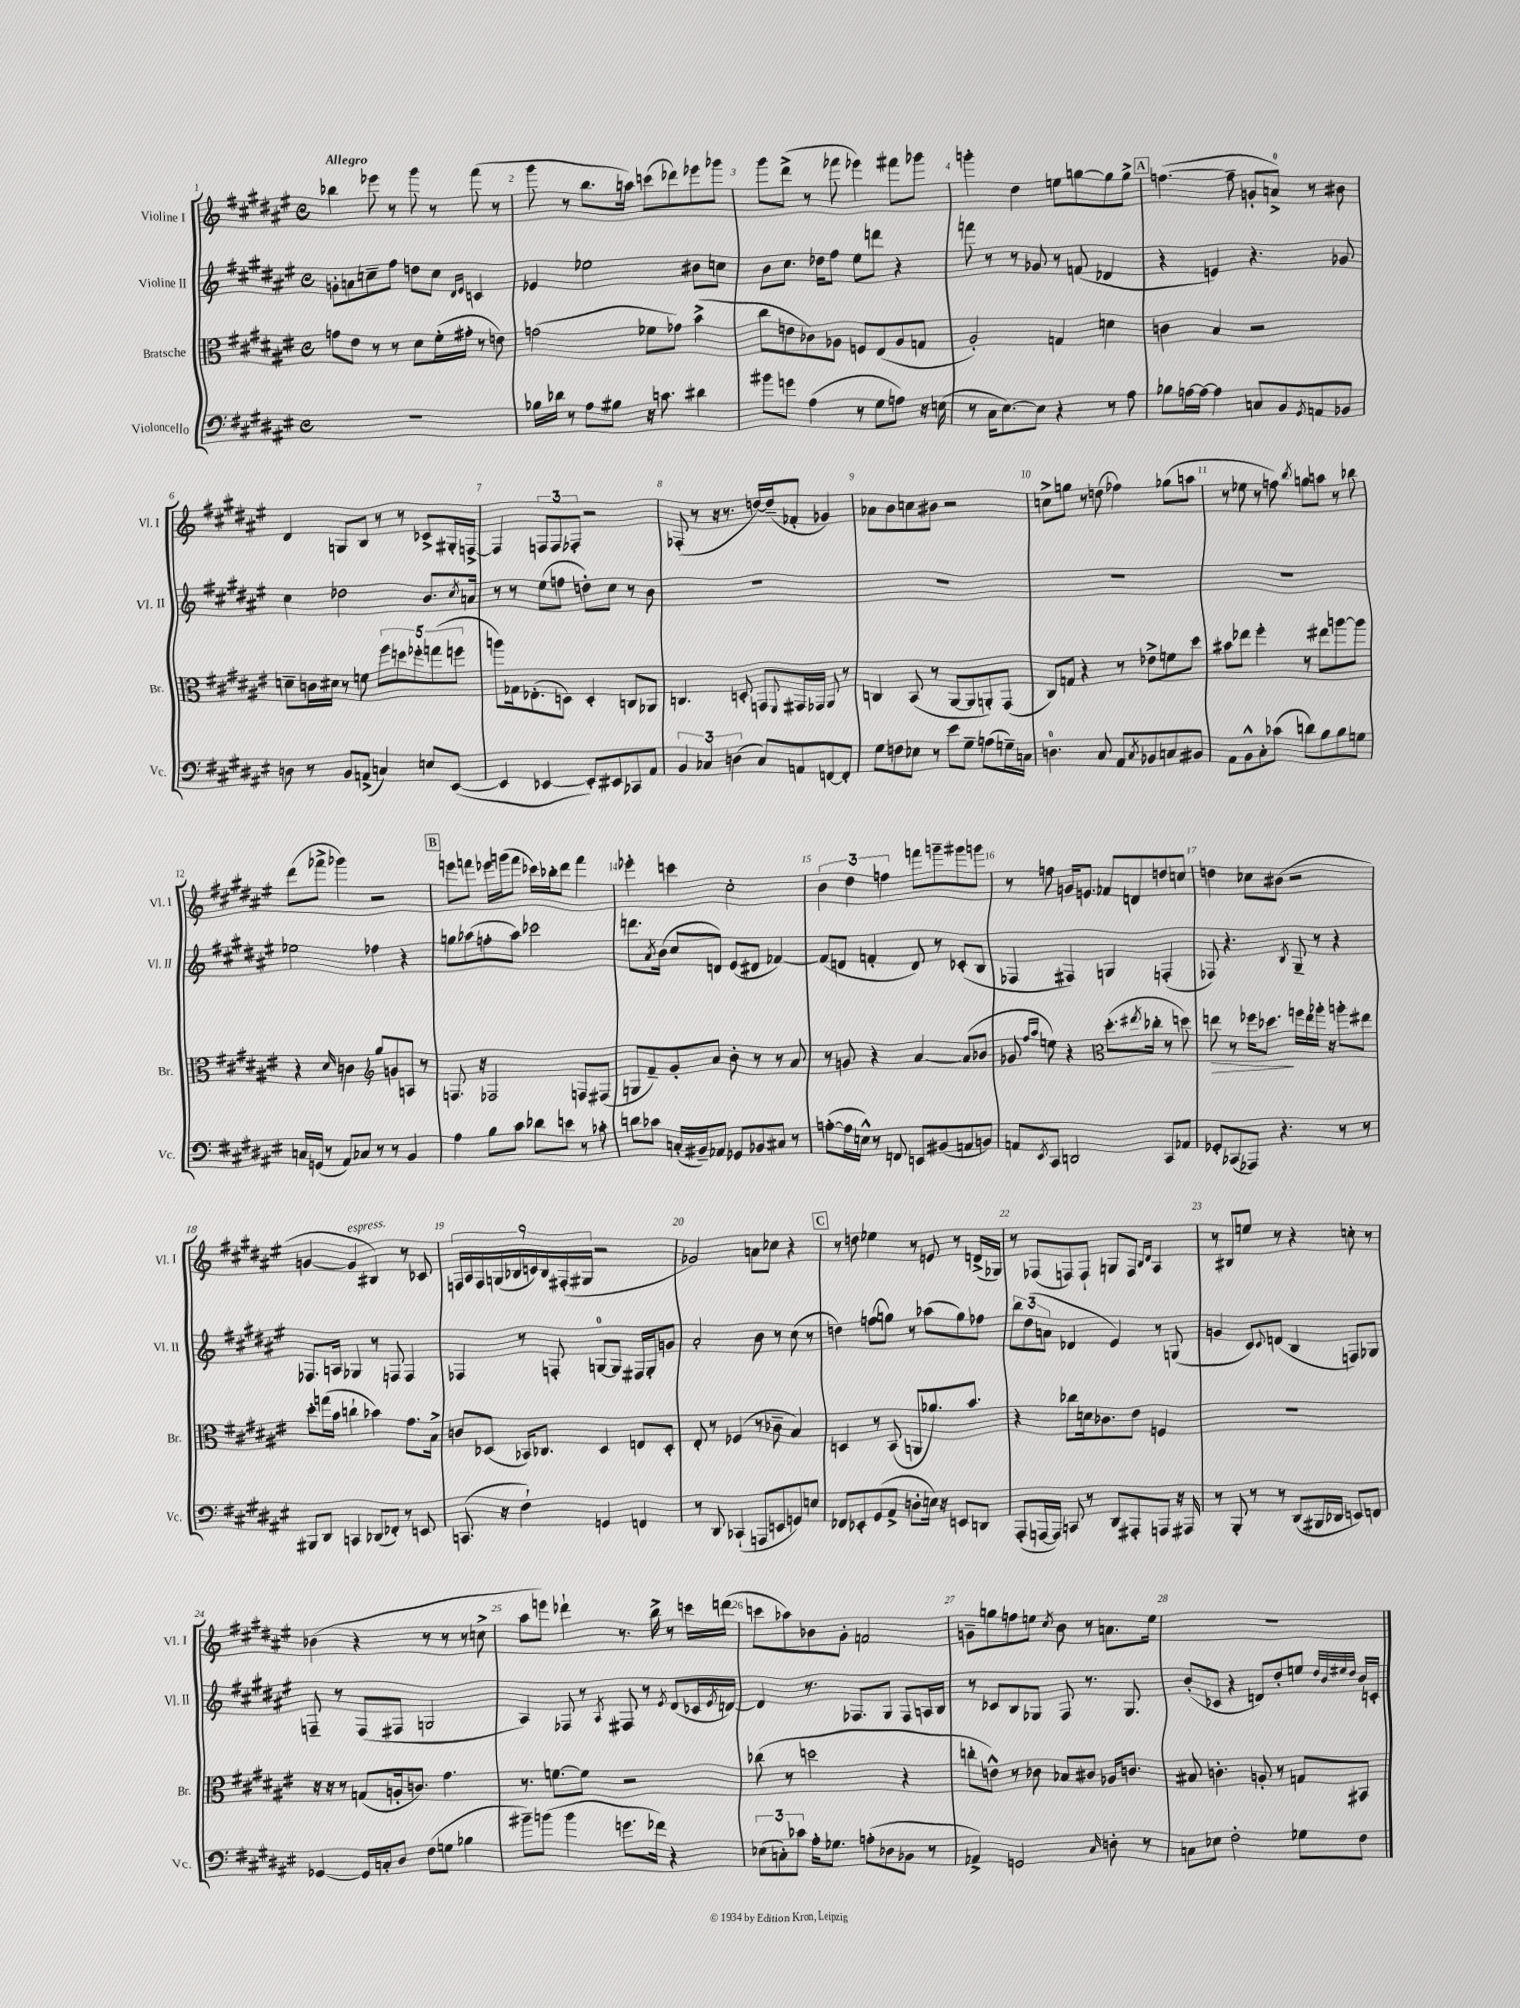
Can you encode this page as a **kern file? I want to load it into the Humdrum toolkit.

**kern	**kern	**dynam	**kern	**kern
*part4	*part3	*part3	*part2	*part1
*staff4	*staff3	*staff3	*staff2	*staff1
*I"Violoncello	*I"Bratsche	*	*I"Violine II	*I"Violine I
*I'Vc.	*I'Br.	*	*I'Vl. II	*I'Vl. I
*clefF4	*clefC3	*	*clefG2	*clefG2
*k[f#c#g#d#a#e#]	*k[f#c#g#d#a#e#]	*	*k[f#c#g#d#a#e#]	*k[f#c#g#d#a#e#]
*M4/4	*M4/4	*	*M4/4	*M4/4
*met(c)	*met(c)	*	*met(c)	*met(c)
=1	=1	=1	=1	=1
!	!	!	!	!LO:TX:a:B:t=Allegro
1r	8gn\L	.	8gn'\L	4bb-X\
.	8e#\J	.	8an\	.
.	8r	.	8ccn~\	8eee-X\
.	8r	.	8ff#\J	8r
.	8d#\L	.	8ddn\L	8ggg#\
.	(16f#'\L	.	8cc\J	8r
.	16g#X'\JJ	.	.	.
.	.	.	16qqd#/LL	.
.	.	.	16qqe#/JJ	.
.	8r	.	4cn/	(8fff#\
.	8en\)	.	.	8r
=2	=2	=2	=2	=2
16B-X\LL	(2gn\	.	4e-X/	8ggg#\
16d-X\JJ	.	.	.	.
8r	.	.	.	8r
8A#\L	.	.	2ee-X\	8.bb\L
8B#X\J	.	.	.	.
.	.	.	.	16aan\Jk)
16r	8f-X\L	.	.	(8cccn\L
8.cn\	.	.	.	.
.	8g-X\J)	.	.	8ddd-X\)
4d#X\	(4b^\	.	8b#X\L	8eee-X\
.	.	.	8ccn\J	8ggg-X\J
=3	=3	=3	=3	=3
8b#X\L	8cc#\L	.	8b\L	8ggg#\L
8gn\J	8en\	.	8.cc#\J	(8ddd#^\J
(4A#\	8c-X\)	.	.	8r
.	.	.	16dd-X\KL	.
.	8A-X\J	.	8ff#\J	8fff-X\
8r	8Fn/L	.	8ee#\L	4eee-X\)
8G#\L	(8E#/	.	8dddn\J	.
8An\J)	8A-/	.	4r	8fff#X\L
16r	8Gn/J	.	.	8ggg-X\J
(16En\	.	.	.	.
=4	=4	=4	=4	=4
8r	2A#'/)	.	8fffn\	4gggn'\
16C#\KL	.	.	8r	.
[8.E#\)	.	.	.	.
.	.	.	8r	4dd#\
8E#\J]	.	.	8g-X/	.
4r	4Gn/	.	8r	8een\L
.	.	.	(8fn/	[8ggn\
8r	4dn\	.	4d-X/	8gg\]
8A#\	.	.	.	8gg^\J
!!LO:REH:place=s1:t=A
=5	=5	=5	=5	=5
8B-X\L	4cn\	.	4r	([4.ffn\
[16An\L	.	.	.	.
16A\JJ_	.	.	.	.
4A\]	4B/	.	4en/)	.
.	.	.	.	8ff~\]
8Cn/L	2r	.	4.r	8gn'/L
8BB/	.	.	.	8an^/J)
8qGG#/	.	.	.	.
8AAn/	.	.	.	8r
8BB-X/J	.	.	8g-X/	8b#X\
!!LO:LB:g=z
=6	=6	=6	=6	=6
8Dn\	8dn~\L	.	4cc#\	4d#/
8r	16cn\L	.	.	.
.	16d#X\JJ	.	.	.
8BB/L	8r	.	2dd-X\	8Gn/L
(8AAn^/J	8fn\	.	.	8B/J
4Cn/)	10ff#\L	.	.	8r
.	10ddn\	.	.	.
.	.	.	.	8r
.	10ff-X'\	.	.	.
8En/L	.	.	8.b/L	8c-X^/L
.	(10ggn\	.	.	.
([8EE#/J	.	.	.	16G#X'/L
.	10ffn\J	.	.	.
.	.	.	8qcc#/	.
.	.	.	16an/Jk	[16Fn^/JJ
=7	=7	=7	=7	=7
4EE#/]	8aan\L)	.	8r	4F/]
.	16G-X\k	.	8r	.
.	(8.E-X'\	.	.	.
[4EE-X/	.	.	(8ee#\L	12Fn/L
.	.	.	.	12F/
.	8Dn\J)	.	8ffn\J	.
.	.	.	.	12F-X'/J
8EE-'/L])	4D'/	.	8ddn'\L)	2r
8EE#X/	.	.	8cc#\J	.
8CC-X/	8Cn/L	.	8r	.
8AA#/J	8AA-X/J	.	8b\	.
=8	=8	=8	=8	=8
6BB/	4.Cn/	.	1r	(8F-X'/
.	.	.	.	8r
6C-X/	.	.	.	.
.	.	.	.	16r
.	.	.	.	8.r
(6Dn\	.	.	.	.
.	8Dn'/	.	.	.
8C-/L)	8GGn/L	.	.	[16ddn/LL)
.	.	.	.	(16dd~/J]
.	8qqFF#/	.	.	.
8AAn/	16GG#X/L	.	.	8f-X'/J
.	16GG-X/JJ	.	.	.
[8FFn/	8AA#/	.	.	4g-X/)
8FF'/J]	8r	.	.	.
=9	=9	=9	=9	=9
8G#\L	4Cn/	.	1r	8a-X\L
8Fn\	.	.	.	8b\
8E-X\J	(8BB/	.	.	8ccn\
8r	8r	.	.	8b#X\J
8e#\L	[8AA#/L	.	.	2r
8G#~\J	8AA#/]	.	.	.
(8An\L	8AAn'/)	.	.	.
16Gn~\L)	(8GG#/J	.	.	.
16Cn\JJ	.	.	.	.
=10	=10	=10	=10	=10
4.Dn\	8C#/L)	.	1r	8ccn^\L
.	8Gn/J	.	.	8ggn\J
.	4r	.	.	8r
8C#/	.	.	.	(8ddn\
8AA#/L	8r	.	.	4ff-X\)
8qC#/	.	.	.	.
8BB-X/	8e-X^\L	.	.	.
8Cn/	8fn\	.	.	(8gg-X\L
8BB#X/J	8dd#\J	.	.	8aan\J
=11	=11	=11	=11	=11
8AA#\L	8b#X\L	.	1r	8r
8BB^^\	8ee-X\J	.	.	8ee-X\
8C#'\	4ff#'\	.	.	8r
(8c-X\J	.	.	.	8ffn\)
.	.	.	.	8qbb/
8dn\L)	8r	.	.	8ggn\L
8B\	8ee#X\L	.	.	8aan\J
8B\	[8aan\	.	.	8r
8Gn\J	8aa\J]	.	.	8bb-X\
!!LO:LB:g=z
=12	=12	=12	=12	=12
16Cn/LL	4r	.	2ee-X\	(8ddd#\L
(16GGn/JJ	.	.	.	.
8r	.	.	.	8fff-X^\J
.	16qqd#/	.	.	.
8AA#/L)	4cn\	.	.	4ggg-X\)
8C-X/J	.	.	.	.
*	*clefG2	*	*	*
8r	8gg#/L	.	4ff-X\	2r
8r	8gn/	.	.	.
4BB/	8An/J	.	4r	.
.	8r	.	.	.
!!LO:REH:place=s1:t=B
=13	=13	=13	=13	=13
4A#\	8.Fn/	.	8ggn\L	8eeen\L
.	.	.	(8aa-X\	8fffn\J
.	16r	.	.	.
8B\L	2F-X/	.	8ffn'\	16eee-X\LL
.	.	.	.	(16gggn\J
8c#\J	.	.	8aa-\J)	8fff\J
8d-X\L	.	.	2ccc-X\	16ccc-X\LL)
.	.	.	.	16bb-X'\J
8en\J	.	.	.	8ddd#\J
8r	8Fn/L	.	.	4fff\
8c-X'\	(8F#X/J	.	.	.
=14	=14	=14	=14	=14
8dn\L	8Gn/L	.	8.dddn\L	4eee-X'\
8c-X\J	8f#~/)	.	.	.
.	.	.	8qa#/	.
.	.	.	(16b\Jk	.
(16Cn'/LL	8g#'/	.	8cc#/L	4cccn\
16BB#X~/J)	.	.	.	.
8AA-X/J	8a#/J	.	8dn/J)	.
8GG-X/L	8b'\	.	(8e#/L	2cc#'\
8BB-X/	8r	.	8d#X/J	.
8C#X/J	8r	.	[4f-X/)	.
8r	8a#/	.	.	.
=15	=15	=15	=15	=15
([8An'\L	8r	.	(8f-/L]	6b\
16A\L]	8gn/	.	8dn/J	.
.	.	.	.	6dd#\
16En^^\JJ)	.	.	.	.
8r	4r	.	4fn'/	.
.	.	.	.	6ffn\
8FFn/	.	.	.	.
8EEn/L	[4a#/	.	8d/)	8fffn\L
(8BB#X/	.	.	8r	8gggn~\
8AAn/	(8a#/L]	.	(8c-X'/L	8ggg#X\
8BBn/J)	8b-X/J	.	8B/J	8gggn\J
=16	=16	=16	=16	=16
8AAn/L	8g-X/	.	4F-X/	8r
.	16qqff#/LL	.	.	.
8qEE#/	16qqaa#/JJ	.	.	.
8CC#/J	8een\)	.	.	8ffn\
2DDn/	4r	.	4F#X/)	16gn/KL
.	.	.	.	8.en/J
*	*clefC3	*	*	*
.	(8.dd#'\L	.	4Gn/	8f-X/L
.	.	.	.	8dn/
.	8qee#X/	.	.	.
.	16cc-X'\Jk	.	.	.
8CC#/L	8r	.	(4Fn'/	8ddn/
8AA-X/J	8ddn\)	.	.	8ccn/J
=17	=17	=17	=17	=17
!	!	!LO:HP:b	!	!
8GG-X'/L	8een\	>	8F-X/)	4ddn\
(8CC-X/	8r	.	4.r	.
8AAA-X/J)	16ff-X\KL	.	.	8cc-X\L
.	8.dd-X\J	.	.	.
4.r	.	.	.	(8b#X\J
.	.	.	8qB/	.
.	16ffn\LL	]	8G#~/	2r
.	16ee\	.	.	.
.	16aa-X'\JJ	.	8r	.
.	16r	.	.	.
8r	8aan'\L	.	4r	.
8r	8ee#X\J	.	.	.
!!LO:LB:g=z
=18	=18	=18	=18	=18
8BBB#X/L	8dd#'\L	.	8.F-X/L	[4gn/
8DD#/J	(16ggn\L	.	.	.
.	16b\JJ	.	16An/Jk	.
!	!	!	!	!LO:TX:a:i:t=espress.
4CCn/	4ccn`\	.	4G-X/	4g/]
(8DD-X/L	4b-X\)	.	8r	4B#X/)
8FF-X'/J)	.	.	8Fn/	.
8r	8.g#\L	.	4F/	8r
8EEn/	.	.	.	8c-X/
.	16B^\Jk	.	.	.
=19	=19	=19	=19	=19
(8.CCn/	8cn/L	.	4F-X/	18Fn/LL
.	.	.	.	18A#/
.	.	.	.	18F/
.	(8D-X/J	.	.	.
.	.	.	.	(18Gn/
16r	.	.	.	.
.	.	.	.	18B-X/
4F#`\)	16BB-X/KL)	.	8r	.
.	.	.	.	18cn/)
.	8.C-X/J	.	.	.
.	.	.	.	18B-/
.	.	.	8Fn'/	.
.	.	.	.	(18F#X'/
.	.	.	.	18G#X/JJ
4GGn/	4D-/	.	[8Gn/L	2r
.	.	.	8G/J]	.
4FFn/	8En/L	.	16F#X/LL	.
.	.	.	16G'/J	.
.	8D-'/J	.	8gn/J	.
=20	=20	=20	=20	=20
8r	8E#'/	.	2a#'/	2g-X/)
8DD#/	8r	.	.	.
(4CC-X`/	(4F-X/	.	.	.
8AAAn/L	8r	.	8b\	8an\L
8EEn/	8c-X~\	.	8r	8cc-X\J
8GGn/)	4B/)	.	(8cc#\	4r
8En/J	.	.	8r	.
!!LO:REH:place=s1:t=C
=21	=21	=21	=21	=21
8FF-X/L	4Dn/	.	4ddn\)	8r
8EE-X'/	.	.	.	8ddn\
(8GG#/	8r	.	(8ffn\L	4ee-X\
8AA#^/J	(8BB/	.	8ggn\J)	.
8Dn'\L	8AAn/L	.	8r	8r
16En\Jk)	8.a-X/)	.	(8aa-X\L	8en/
16r	.	.	.	.
8EEn/L	.	.	8gg\)	8r
.	8.b/J	.	.	.
8DDn/J	.	.	8ff-X\J	(16dn^/LL
.	.	.	.	16G-X/JJ)
=22	=22	=22	=22	=22
(8AAA#'/L	4r	.	12bb\L	8r
.	.	.	(12dd#\	.
[16AAAn/L	.	.	.	(8F-X/L
.	.	.	12an\J	.
16AAA/JJ])	.	.	.	.
8CCn/	8cc-X\L	.	4d-X/	8Fn/)
8r	16dn\k	.	.	8F`/J
.	8.c-X\	.	.	.
8DD#/L	.	.	4e#/)	8Gn/L
8AAA#X'/	8e#\J	.	.	8F/J
.	.	.	.	16qqB/LL
.	.	.	.	16qqd#/JJ
8AAAn/J	4Fn/	.	8r	4A#/
16r	.	.	(8Gn/	.
16AAA#X/	.	.	.	.
=23	=23	=23	=23	=23
8r	1r	.	4gn/	8r
8BBB'/	.	.	.	8B#X/L
8r	.	.	8c#/L)	8een/J
.	.	.	8qqc#/	.
8r	.	.	(8dn/J	8r
(8DD#/L	.	.	4B/	4r
16BBB#X/L	.	.	.	.
16DD-X/JJ	.	.	.	.
8EEn/L)	.	.	8Fn/L)	8ccn'\
8FFn/J	.	.	8G-X/J	8r
!!LO:LB:g=z
=24	=24	=24	=24	=24
[4GG-X/	16r	.	8Fn~/	(4b-X\
.	16r	.	.	.
.	8r	.	8r	.
16GG-/LL]	(8Gn/L	.	(8F/L	4r
16Cn'/J	.	.	.	.
8D#/J	16An'/k	.	8F#X/J	.
.	8.cn/J)	.	.	.
(8F#\L	.	.	2Gn/	8r
8Gn\J	4.g#\	.	.	8r
4B-X\	.	.	.	8r
.	.	.	.	8ccn^\
=25	=25	=25	=25	=25
8b#X~\L)	8.r	.	4A#/)	8aa#\L
(8bn\J	.	.	.	8eeen\J)
.	[8.fn\L	.	.	.
4b\	.	.	8F-X/	4ddd-X`\
.	8f\J]	.	8r	.
.	.	.	8qA#/	.
8.gn\L	2r	.	8F#X/	8.r
.	.	.	8r	.
16f-X\Jk)	.	.	.	16bb^\
.	.	.	8qe#/	.
4r	.	.	(8d#/L	8r
.	.	.	16c-X/L	16cccn\LL
.	.	.	8qe#/	.
.	.	.	[16dn/JJ)	(16dddn\JJ
=26	=26	=26	=26	=26
(12E-X\L	(8cc-X\	.	4d/]	8cccn\L
12Cn'\)	.	.	.	.
.	8r	.	.	8aa-X\)
12c-X\J	.	.	.	.
16A#'\KL	2ddn\	.	8.r	8b-X\
8.G-X\J	.	.	.	.
.	.	.	.	8g#'\J
.	.	.	8.F-X/L	.
(8An'\L	.	.	.	2fn/
8D-X\	.	.	8G#/J	.
8BB-X\J	4r	.	8F-/L	.
8r	.	.	16An/L	.
.	.	.	16B/JJ	.
=27	=27	=27	=27	=27
4AA-X^/)	8ccn'\L	.	8r	8gn~\L
.	8en^^\J)	.	8c-X/L	8ggn\
2GGn/	8r	.	8B/	8ffn\
.	8c-X\	.	8G-X/J	8een\J
.	.	.	.	8qcc#/
.	8B-X/L	.	8F#/	8b\
.	8c#X/J	.	8.r	8r
16qqC#/	.	.	.	.
8Dn'\	16A-X/KL	.	.	8.an\L
.	8.cn/J	.	8.G-/	.
8r	.	.	.	.
.	.	.	.	16ee\Jk
=28	=28	=28	=28	=28
8Cn\L	8B#X/	.	(8b'/L	1r
8E-X\J	4.cn'\	.	8c-X/J	.
2F#'\	.	.	4r	.
.	8An'/	.	8dn/L)	.
.	8r	.	8dd#'/	.
8G-X\L	8Gn/L	.	8een/J	.
.	.	.	32qqdd#/LLL	.
.	.	.	32qqb/	.
.	.	.	32qqee#X/	.
.	.	.	32qqdd#/JJJ	.
8F#\J	8BB#X/J	.	16b/LL	.
.	.	.	16cn'/JJ	.
==	==	==	==	==
*-	*-	*-	*-	*-
